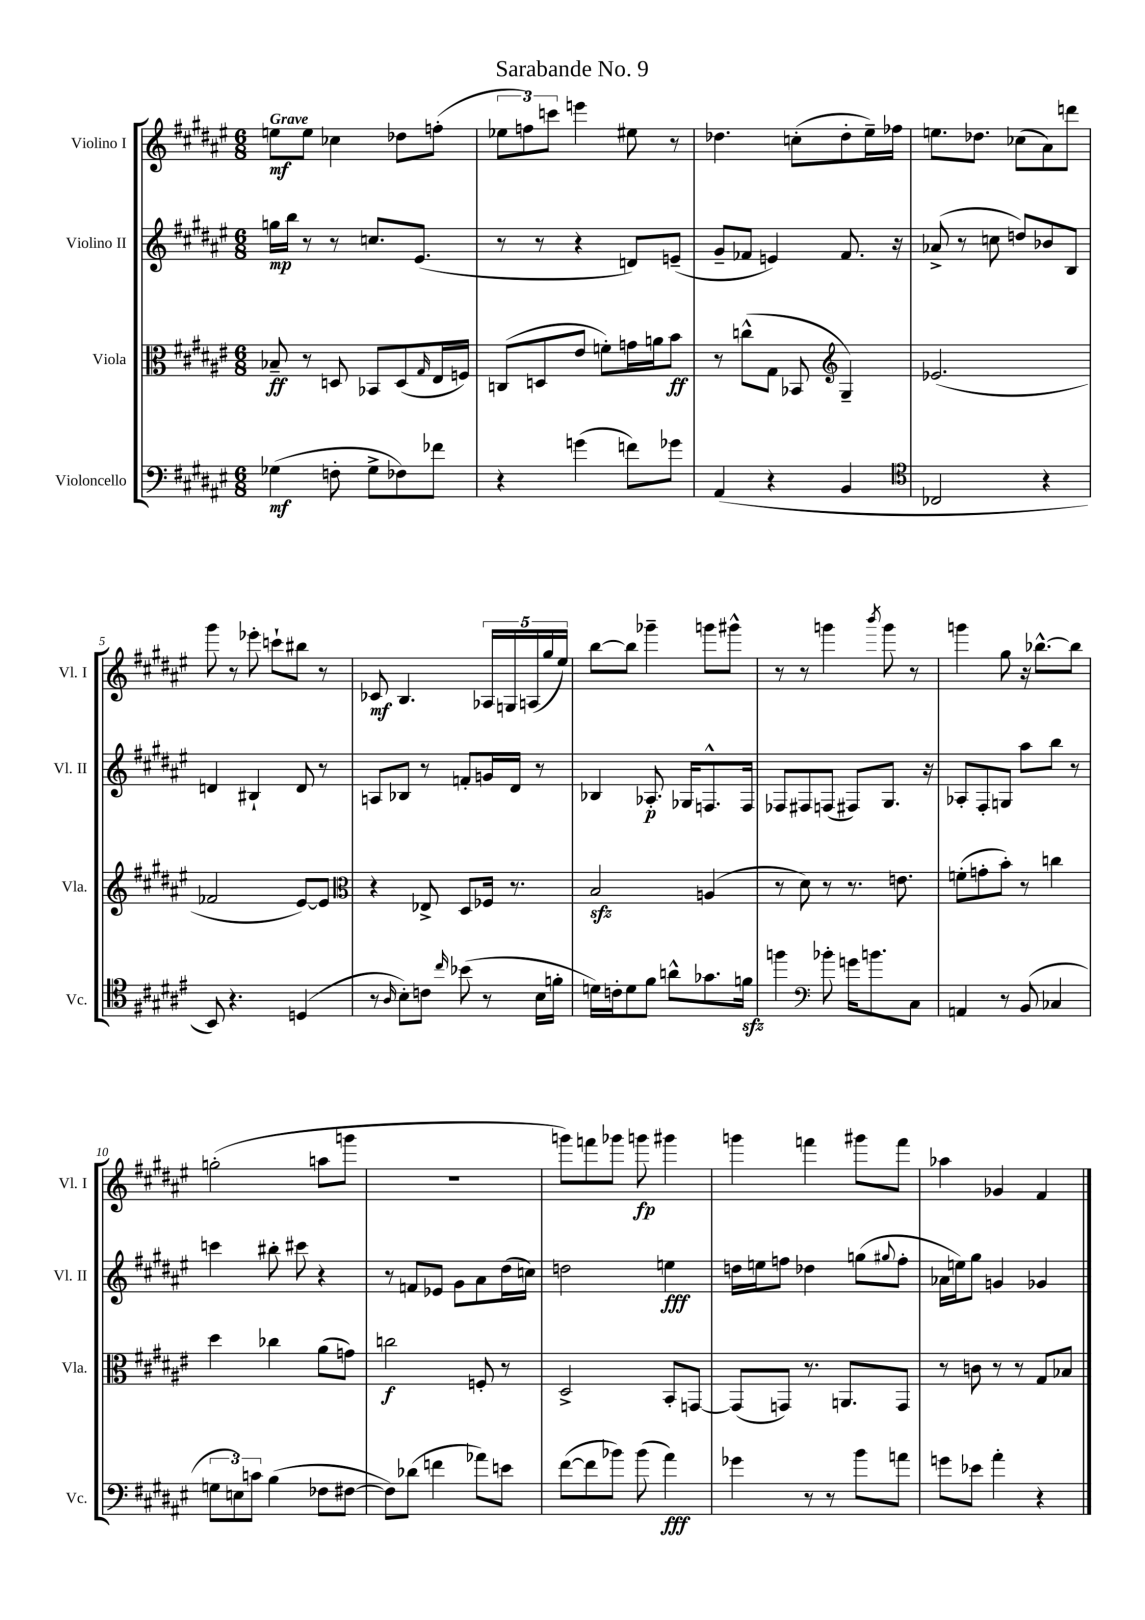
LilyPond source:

\header { title = "Sarabande No. 9" }
<<
\new StaffGroup <<
\new Staff = "s0" \with { instrumentName = "Violino I" shortInstrumentName = "Vl. I" } {
    \clef treble \key fis \major \numericTimeSignature \time 6/8 \tempo "Grave"
    e''8\mf e''8 ces''4 des''8 f''8-.( |
    \tuplet 3/2 { ees''8 f''8) c'''8 } e'''4 eis''8 r8 |
    des''4. c''8-.( des''8-. eis''16--) fes''16 |
    e''8. des''8. ces''8( ais'8) d'''8 |
    gis'''8 r8 ees'''8-. c'''8-! bis''8 r8 |
    ces'8\mf b4. \tuplet 5/4 { aes16 g16 a16( gis''16 eis''16) } |
    b''8~ b''8 ges'''4-- g'''8 gis'''8-^ |
    r8 r8 g'''4 \acciaccatura { b'''8 } g'''8 r8 |
    g'''4 gis''8 r16 bes''8.~-^ bes''8 |
    g''2-.( a''8 g'''8 |
    R2. |
    g'''8) f'''8 ges'''8 g'''8\fp gis'''4 |
    g'''4 f'''4 gis'''8 f'''8 |
    aes''4 ges'4 fis'4 \bar "|." |
}
\new Staff = "s1" \with { instrumentName = "Violino II" shortInstrumentName = "Vl. II" } {
    \clef treble \key fis \major \numericTimeSignature \time 6/8
    g''16\mp b''16 r8 r8 c''8. eis'8.( |
    r8 r8 r4 d'8) e'8--( |
    gis'8-- fes'8 e'4) fes'8. r16 |
    aes'8->( r8 c''8 d''8) bes'8 b8 |
    d'4 bis4-! d'8 r8 |
    a8 bes8 r8 f'8-. g'16 dis'16 r8 |
    bes4 aes8.-.\p ges16 f8.-^ f16 |
    fes8 fis8 f8( fis8) gis8. r16 |
    aes8-. fis8-. g8 ais''8 b''8 r8 |
    c'''4 bis''8-. cis'''8 r4 |
    r8 f'8 ees'8 gis'8 ais'8 dis''16( c''16) |
    d''2 e''4\fff |
    d''16 e''16 f''8 des''4 g''8( \appoggiatura { gis''8 } f''8-. |
    aes'16 e''16) gis''8 g'4 ges'4 \bar "|." |
}
\new Staff = "s2" \with { instrumentName = "Viola" shortInstrumentName = "Vla." } {
    \clef alto \key fis \major \numericTimeSignature \time 6/8
    bes8--\ff r8 d8 bes,8 d8( \grace { gis16 } eis16 f16) |
    c8( d8 eis'8 f'8-.) g'16 a'16 b'8\ff |
    r8 c''8-^( gis8 bes,8 \clef treble gis4--) |
    ees'2.( |
    fes'2 eis'8~) eis'8 |
    \clef alto r4 ees8-> dis8 fes16 r8. |
    b2\sfz a4( |
    r8 dis'8) r8 r8. e'8. |
    f'8-.( g'8-. b'8-.) r8 c''4 |
    dis''4 ces''4 ais'8( g'8) |
    c''2\f f8-. r8 |
    dis2-> b,8-. g,8~ |
    g,8( g,8) r8. a,8. g,8 |
    r8 c'8 r8 r8 gis8 bes8 \bar "|." |
}
\new Staff = "s3" \with { instrumentName = "Violoncello" shortInstrumentName = "Vc." } {
    \clef bass \key fis \major \numericTimeSignature \time 6/8
    ges4\mf( f8-. ges8-> fes8) fes'8 |
    r4 g'4( f'8) ges'8 |
    ais,4( r4 b,4 |
    \clef tenor ces2 r4 |
    b,8) r4. d4( |
    r8 \grace { ais16 } b8-.) c'8 \grace { cis''16 } bes'8( r8 b16 f'16-. |
    d'16) c'16-. d'8 fis'8 a'8-^ ges'8. f'16\sfz |
    f''4 \clef bass bes'8-. g'16 b'8. cis8 |
    a,4 r8 b,8( ces4 |
    \tuplet 3/2 { g8 e8) c'8 } b4( fes8 fis8~ |
    fis8) des'8( f'4 aes'8) e'8 |
    fis'8~( fis'8 bes'8) bes'8( ais'4\fff) |
    ges'4 r8 r8 b'8 a'8 |
    g'8 ees'8 ais'4-. r4 \bar "|." |
}
>>
>>
